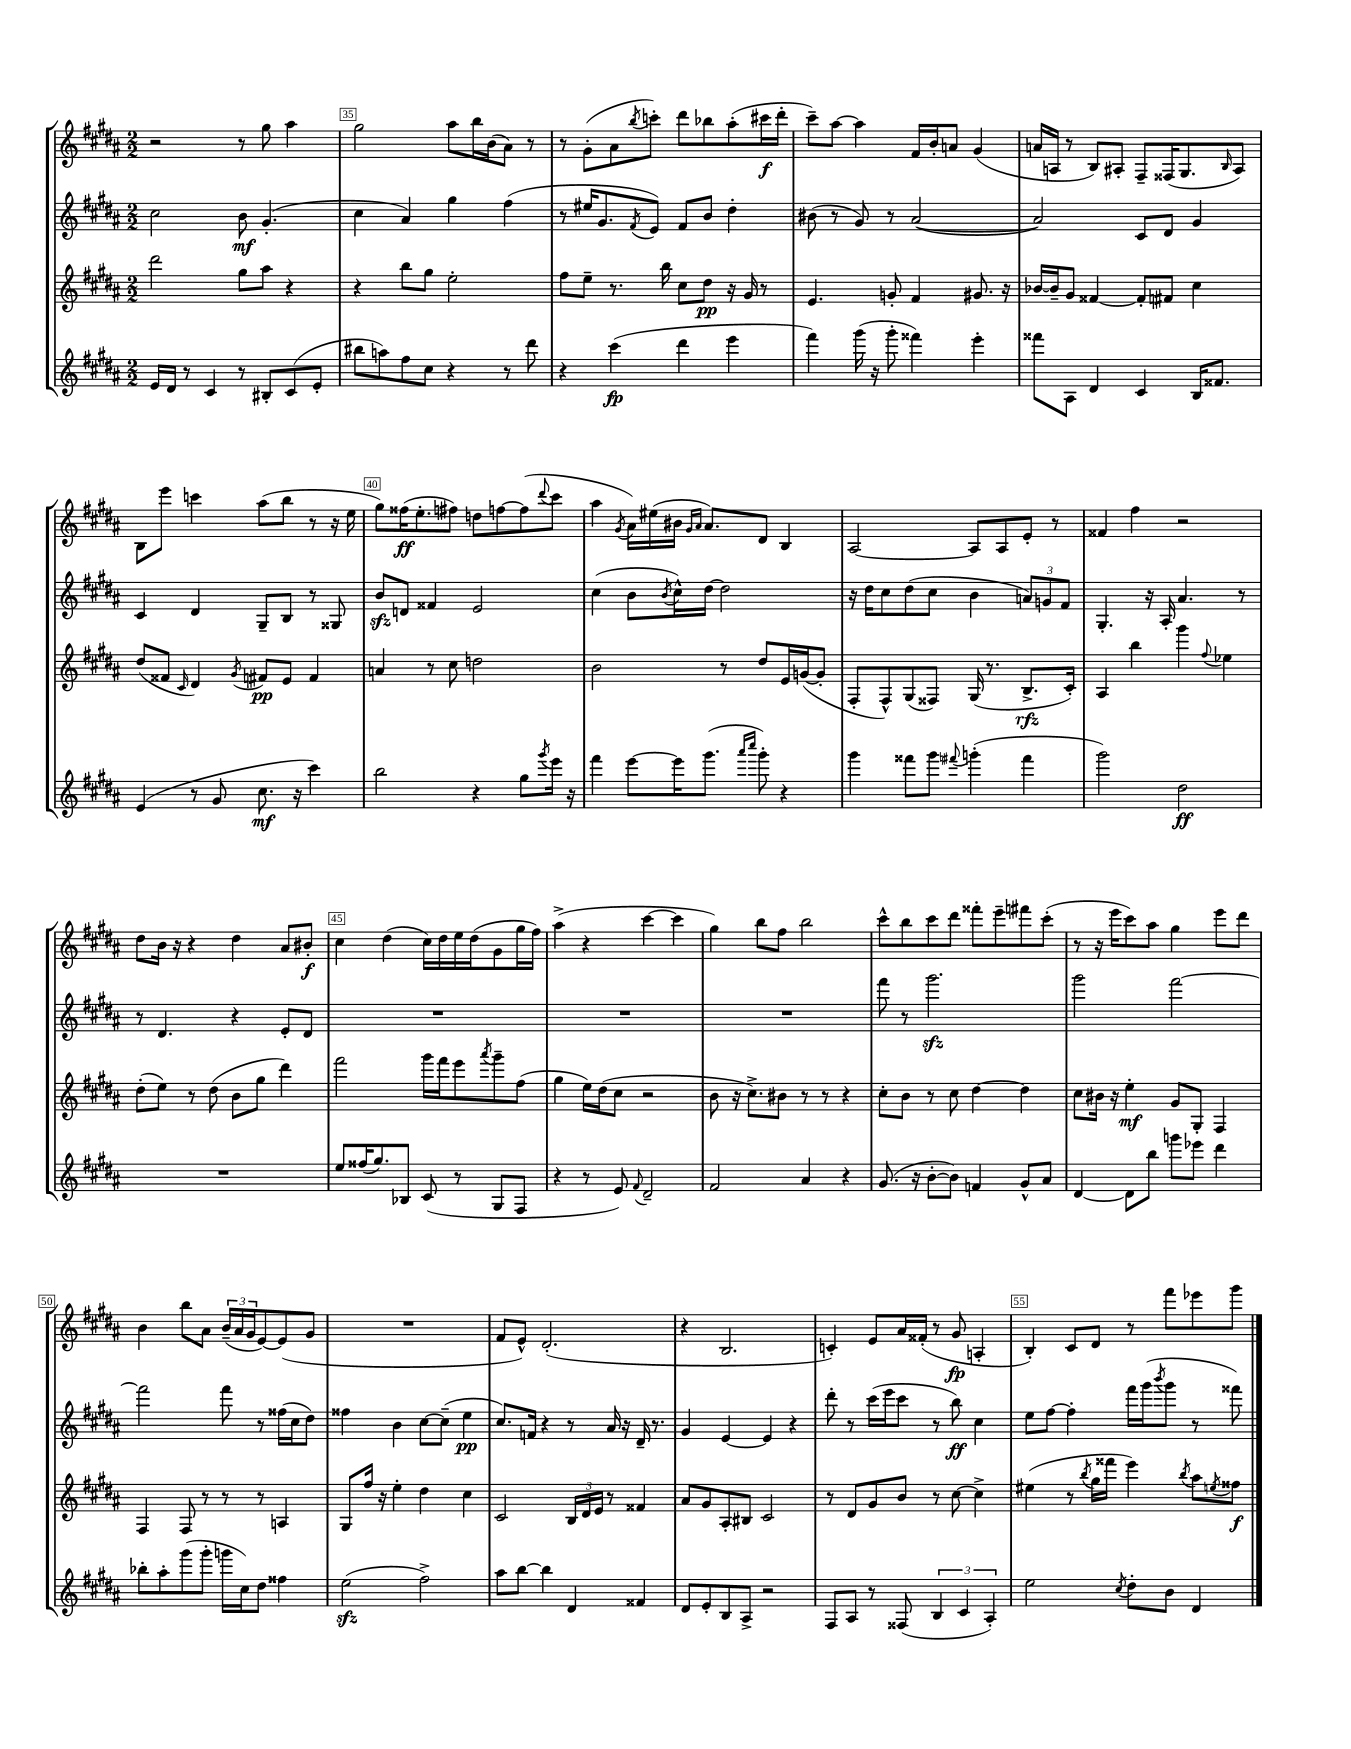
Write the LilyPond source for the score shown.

<<
\new StaffGroup <<
\new Staff = "s0" {
    \clef treble \key b \major \numericTimeSignature \time 2/2
    r2 r8 gis''8 ais''4 |
    gis''2 ais''8 b''16 b'16( ais'8) r8 |
    r8 gis'8-.( ais'8 \acciaccatura { b''8 } c'''8-.) dis'''8 bes''8 ais''8-.( cis'''16\f dis'''16-. |
    cis'''8--) ais''8~ ais''4 fis'16 b'16-. a'8 gis'4( |
    a'16 a16 r8 b8) ais8-. fis8-- fisis16( gis8. \grace { b16 } ais8) |
    b8 e'''8 c'''4 ais''8( b''8 r8 r16 e''16 |
    gis''8) fisis''16\ff( e''8.-. fis''8) d''8 f''8~ f''8( \appoggiatura { dis'''8 } cis'''8 |
    ais''4 \acciaccatura { gis'8 } ais'16) eis''16( bis'16 \grace { gis'16 ais'16 } ais'8.) dis'8 b4 |
    ais2~ ais8 ais8 e'8-. r8 |
    fisis'4 fis''4 r2 |
    dis''8 b'16 r16 r4 dis''4 ais'8 bis'8-.\f |
    cis''4 dis''4( cis''16) dis''16 e''16 dis''16( gis'8 gis''16 fis''16) |
    ais''4->( r4 cis'''4~ cis'''4 |
    gis''4) b''8 fis''8 b''2 |
    cis'''8-^ b''8 cis'''8 dis'''8 fisis'''8-. e'''8-- fis'''8 cis'''8-.( |
    r8 r16 e'''16 cis'''8) ais''8 gis''4 e'''8 dis'''8 |
    b'4 b''8 ais'8 \tuplet 3/2 { b'16--( ais'16 gis'16 } e'8~) e'8( gis'8 |
    R1 |
    fis'8 e'8-^) dis'2.-.( |
    r4 b2. |
    c'4-.) e'8 ais'16 fisis'16-.( r8 gis'8\fp a4-. |
    b4-.) cis'8 dis'8 r8 fis'''8 ees'''8 gis'''8 \bar "|." |
}
\new Staff = "s1" {
    \clef treble \key b \major \numericTimeSignature \time 2/2
    cis''2 b'8\mf gis'4.-.( |
    cis''4 ais'4) gis''4 fis''4( |
    r8 eis''16 gis'8. \acciaccatura { fis'8 } e'8) fis'8 b'8 dis''4-. |
    bis'8( r8 gis'8) r8 ais'2~( |
    ais'2) cis'8 dis'8 gis'4 |
    cis'4 dis'4 gis8-- b8 r8 gisis8 |
    b'8\sfz d'8 fisis'4 e'2 |
    cis''4( b'8 \acciaccatura { b'8 } cis''16-^) dis''16~ dis''2 |
    r16 dis''16 cis''8 dis''8( cis''8 b'4 \tuplet 3/2 { a'8) g'8 fis'8 } |
    gis4.-. r16 ais16-. ais'4. r8 |
    r8 dis'4. r4 e'8-. dis'8 |
    R1 |
    R1 |
    R1 |
    fis'''8 r8 gis'''2.\sfz |
    gis'''2 fis'''2~ |
    fis'''2 fis'''8 r8 fisis''16( cis''16 dis''8) |
    fisis''4 b'4 cis''8~ cis''8--( e''4\pp |
    cis''8.) f'16 r4 r8 ais'16 r16 dis'16-- r8. |
    gis'4 e'4~ e'4 r4 |
    dis'''8-. r8 cis'''16( e'''16 cis'''8 r8 b''8\ff) cis''4 |
    e''8 fis''8~ fis''4-. fis'''16 gis'''16( \acciaccatura { b'''8 } gis'''8 r8 fisis'''8) \bar "|." |
}
\new Staff = "s2" {
    \clef treble \key b \major \numericTimeSignature \time 2/2
    dis'''2 gis''8 ais''8 r4 |
    r4 b''8 gis''8 e''2-. |
    fis''8 e''8-- r8. b''16 cis''8 dis''8\pp r16 gis'16 r8 |
    e'4. g'8-. fis'4 gis'8. r16 |
    bes'16~ bes'16-- gis'8 fisis'4~ fisis'8-. fis'8 cis''4 |
    dis''8( fisis'8 \grace { cis'16 } dis'4) \acciaccatura { gis'8 } fis'8\pp e'8 fis'4 |
    a'4 r8 cis''8 d''2 |
    b'2 r8 dis''8 e'16 g'16~( g'8-. |
    fis8-. fis8-^) gis8( fisis8) gis16( r8. b8.->\rfz cis'16-.) |
    ais4 b''4 gis'''4 \appoggiatura { fis''8 } ees''4 |
    dis''8-.( e''8) r8 dis''8( b'8 gis''8 dis'''4) |
    fis'''2 gis'''16 fis'''16 e'''8 \acciaccatura { ais'''8 } gis'''8-- fis''8( |
    gis''4 e''16) dis''16( cis''8 r2 |
    b'8 r16 cis''8.->) bis'8 r8 r8 r4 |
    cis''8-. b'8 r8 cis''8 dis''4~ dis''4 |
    cis''8 bis'16 r16 e''4-.\mf gis'8 gis8-. fis4 |
    fis4 fis8 r8 r8 r8 a4 |
    gis8 fis''16 r16 e''4-. dis''4 cis''4 |
    cis'2 \tuplet 3/2 { b16 dis'16 e'16 } r8 fisis'4 |
    ais'8 gis'8 ais8-. bis8 cis'2 |
    r8 dis'8 gis'8 b'8 r8 cis''8~ cis''4-> |
    eis''4( r8 \acciaccatura { b''8 } gis''16 fisis'''16 e'''4) \acciaccatura { b''8 } ais''8 \acciaccatura { e''8 } fisis''8\f \bar "|." |
}
\new Staff = "s3" {
    \clef treble \key b \major \numericTimeSignature \time 2/2
    e'16 dis'16 r8 cis'4 r8 bis8-. cis'8( e'8-. |
    bis''8 a''8) fis''8 cis''8 r4 r8 dis'''8 |
    r4 cis'''4\fp( dis'''4 e'''4 |
    fis'''4) gis'''16( r16 gis'''8-. fisis'''4) e'''4-. |
    fisis'''8 ais8 dis'4 cis'4 b16 fisis'8. |
    e'4( r8 gis'8 cis''8.\mf r16 cis'''4) |
    b''2 r4 gis''8 \acciaccatura { gis'''8 } e'''16 r16 |
    fis'''4 e'''8~ e'''16 gis'''8.( \grace { ais'''16 cis''''16 } gis'''8-.) r4 |
    gis'''4 fisis'''8 gis'''8 \appoggiatura { fis'''8 } g'''4-.( fis'''4 |
    gis'''2) dis''2\ff |
    R1 |
    e''8 fisis''16( gis''8.) bes8 cis'8( r8 gis8 fis8 |
    r4 r8 e'8) \appoggiatura { fis'8 } dis'2-- |
    fis'2 ais'4 r4 |
    gis'8.( r16 b'8~-. b'8) f'4 gis'8-^ ais'8 |
    dis'4~ dis'8 b''8 g'''8 ees'''8 dis'''4 |
    bes''8-. ais''8-. gis'''8( gis'''8-. g'''16 cis''16) dis''8 fisis''4 |
    e''2\sfz( fis''2->) |
    ais''8 b''8~ b''4 dis'4 fisis'4 |
    dis'8 e'8-. b8 ais8-> r2 |
    fis8 ais8 r8 fisis8( \tuplet 3/2 { b4 cis'4 ais4-.) } |
    e''2 \acciaccatura { cis''8 } dis''8-. b'8 dis'4 \bar "|." |
}
>>
>>
\layout { \context { \Score currentBarNumber = #34 \override BarNumber.break-visibility = ##(#f #t #t) barNumberVisibility = #(every-nth-bar-number-visible 5) \override BarNumber.stencil = #(make-stencil-boxer 0.1 0.3 ly:text-interface::print) } }
